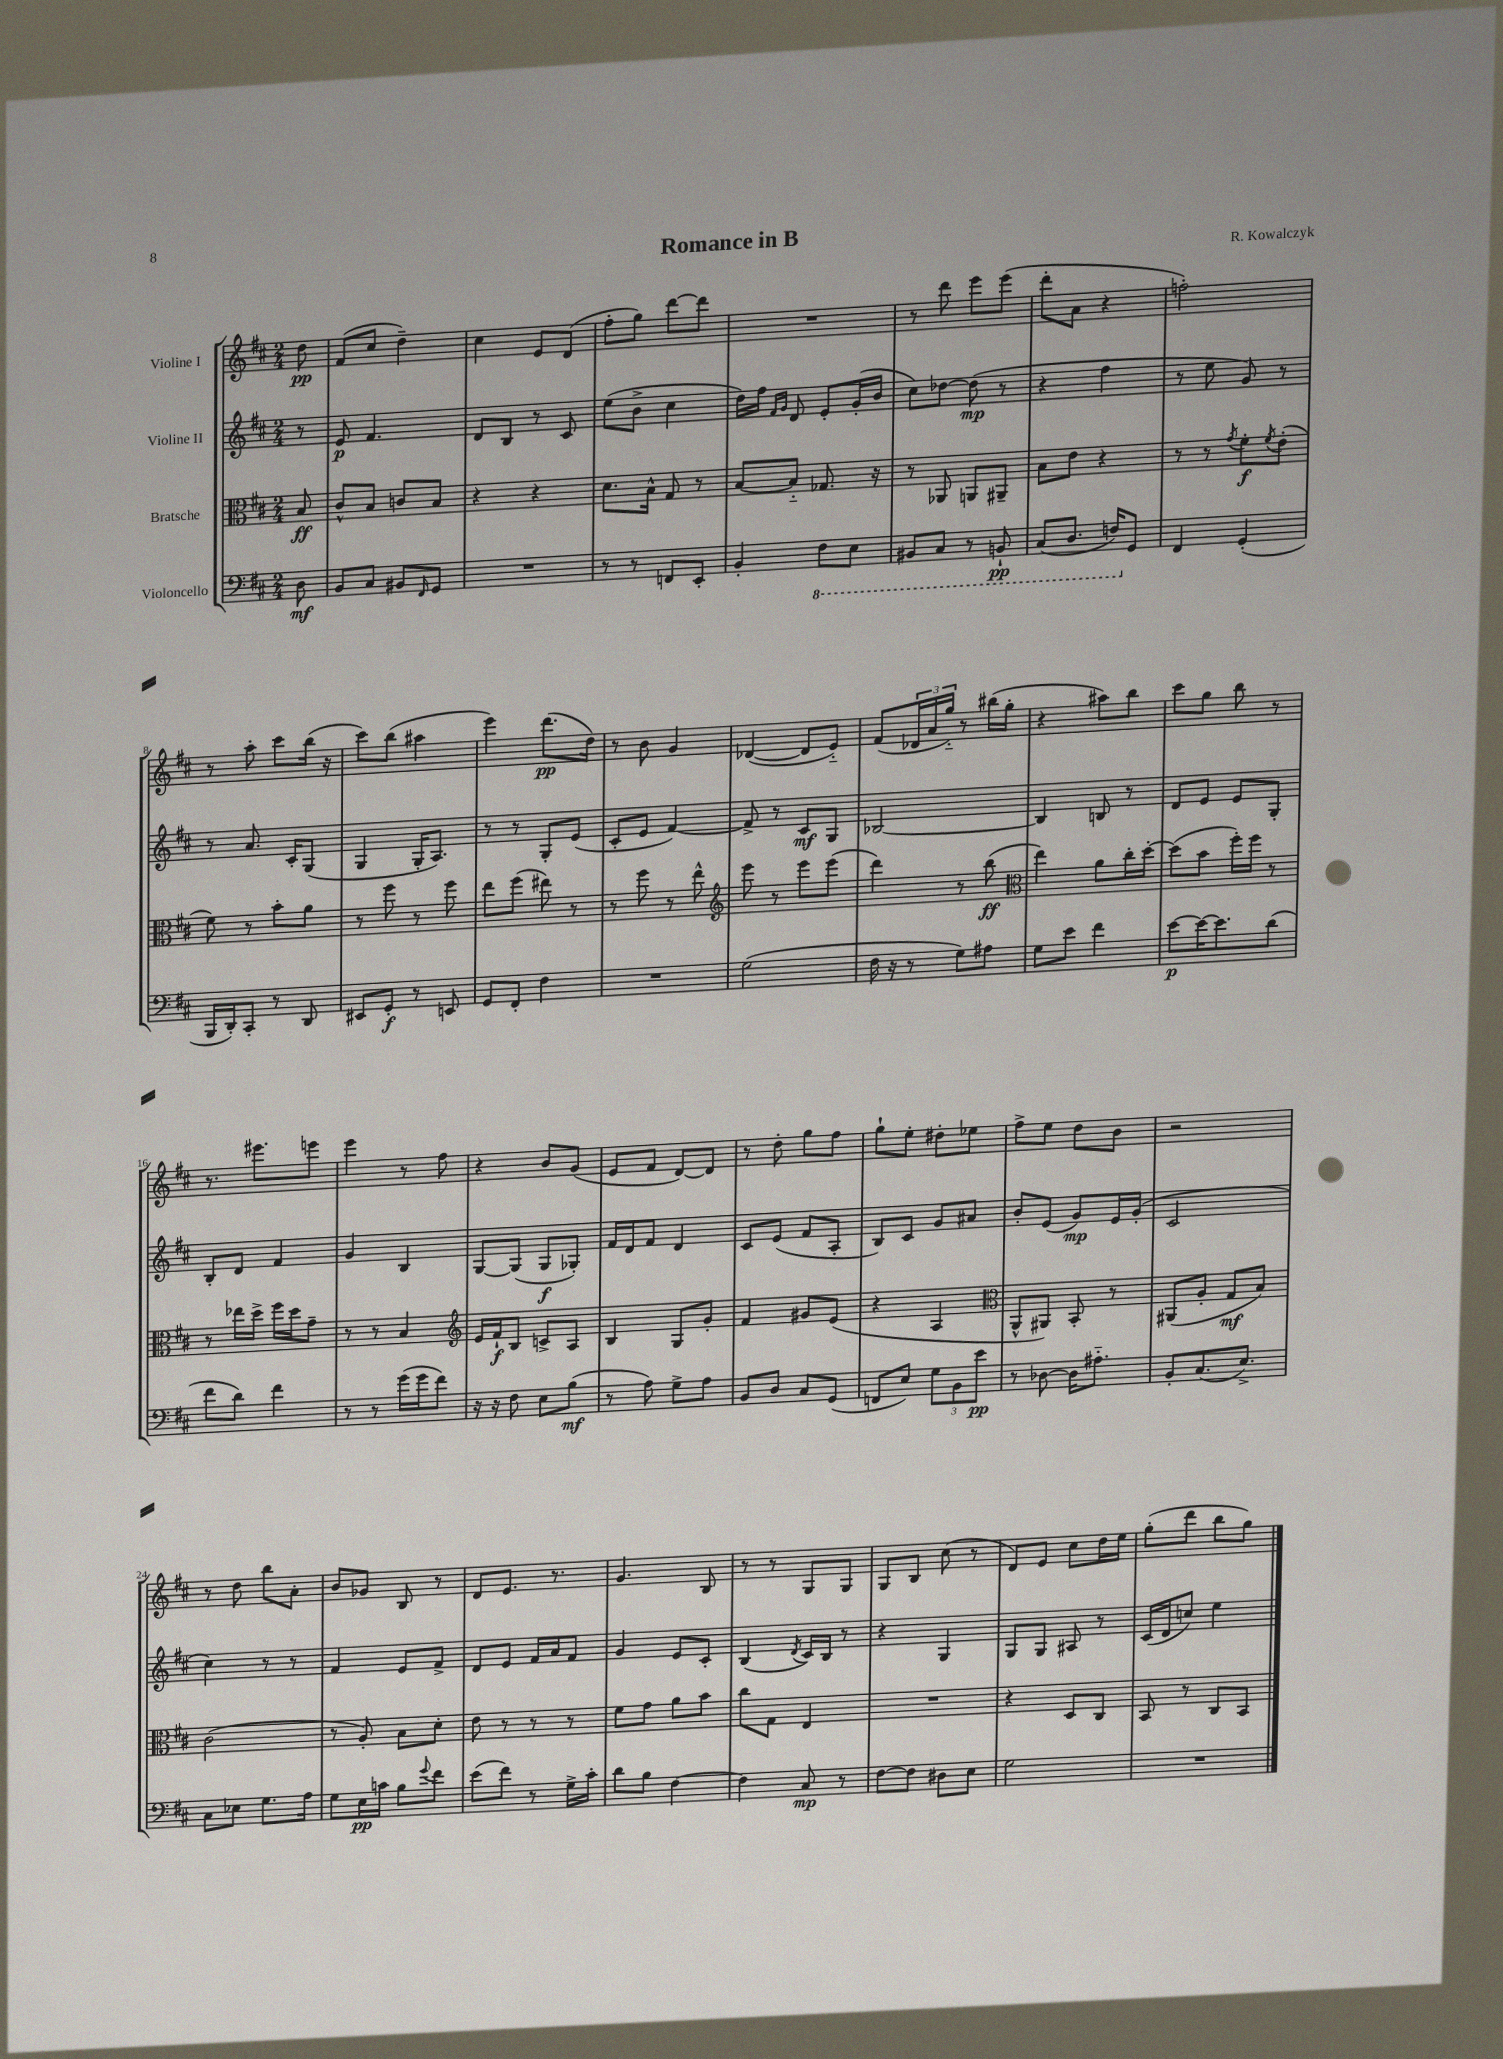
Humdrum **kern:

**kern	**dynam	**kern	**dynam	**kern	**dynam	**kern	**dynam
*part4	*part4	*part3	*part3	*part2	*part2	*part1	*part1
*staff4	*staff4	*staff3	*staff3	*staff2	*staff2	*staff1	*staff1
*I"Violoncello	*	*I"Bratsche	*	*I"Violine II	*	*I"Violine I	*
*clefF4	*	*clefC3	*	*clefG2	*	*clefG2	*
*k[f#c#]	*	*k[f#c#]	*	*k[f#c#]	*	*k[f#c#]	*
*M2/4	*	*M2/4	*	*M2/4	*	*M2/4	*
=	=	=	=	=	=	=	=
8D\	mf	8B/	ff	8r	.	8dd\	pp
=1	=1	=1	=1	=1	=1	=1	=1
8BB/L	.	8c#^^/L	.	8e/	p	(8f#/L	.
8C#/J	.	8B/J	.	4.f#/	.	8cc#/J	.
8BB#X/L	.	8cn/L	.	.	.	4dd~\)	.
16qqFF#/	.	.	.	.	.	.	.
8GG/J	.	8B/J	.	.	.	.	.
=2	=2	=2	=2	=2	=2	=2	=2
2r	.	4r	.	8d/L	.	4cc#\	.
.	.	.	.	8B/J	.	.	.
.	.	4r	.	8r	.	8e/L	.
.	.	.	.	8c#/	.	(8d/J	.
=3	=3	=3	=3	=3	=3	=3	=3
8r	.	8.d\L	.	(8ee\L	.	8ff#'\L	.
8r	.	.	.	8b^\J	.	8gg\J)	.
.	.	16B^^\Jk	.	.	.	.	.
8FFn/L	.	8G/	.	4cc#\	.	[8ddd\L	.
8EE'/J	.	8r	.	.	.	8ddd\J]	.
=4	=4	=4	=4	=4	=4	=4	=4
4BB'/	.	[8B/L	.	16dd\LL)	.	2r	.
.	.	.	.	16ff#\JJ	.	.	.
.	.	.	.	16qqf#/LL	.	.	.
.	.	.	.	16qqg/JJ	.	.	.
.	.	8B/J]	.	8d/	.	.	.
*8ba	*	*	*	*	*	*	*
8FF#\L	.	8.G-X/	.	8e'/L	.	.	.
8EE\J	.	.	.	(16g'/L	.	.	.
.	.	16r	.	16b/JJ	.	.	.
=5	=5	=5	=5	=5	=5	=5	=5
8BBB#X/L	.	8r	.	8cc#\L)	.	8r	.
8CC#/J	.	8AA-X/	.	[8dd-X\J	.	8ddd\	.
8r	.	8AAn/L	.	(8dd-\]	mp	8eee\L	.
8BBBn`/	pp	8AA#X~/J	.	8r	.	(8eee\J	.
=6	=6	=6	=6	=6	=6	=6	=6
(8CC#/L	.	8B\L	.	4r	.	8ddd'\L	.
8.DD/J	.	8e\J	.	.	.	8a\J	.
.	.	4r	.	4ff#\	.	4r	.
16FFn/KL)	.	.	.	.	.	.	.
*X8ba	*	*	*	*	*	*	*
8GG/J	.	.	.	.	.	.	.
=7	=7	=7	=7	=7	=7	=7	=7
4FF#/	.	8r	.	8r	.	2ffn'\)	.
.	.	8r	.	8ee\	.	.	.
.	.	8qg/	.	.	.	.	.
(4GG'/	.	8f#'\L	f	8g/)	.	.	.
.	.	8qf#/	.	.	.	.	.
.	.	(8e'\J	.	8r	.	.	.
!!LO:LB:g=z
=8	=8	=8	=8	=8	=8	=8	=8
16BBB/LL	.	8f#\)	.	8r	.	8r	.
16DD'/J)	.	.	.	.	.	.	.
8CC#'/J	.	8r	.	8.a/	.	8aa'\	.
8r	.	8b'\L	.	.	.	8ccc#\L	.
.	.	.	.	16c#'/KL	.	.	.
8DD/	.	8a\J	.	(8G/J	.	(16bb\Jk	.
.	.	.	.	.	.	16r	.
=9	=9	=9	=9	=9	=9	=9	=9
8EE#X/L	.	8r	.	4G/	.	8ccc#\L)	.
8GG'/J	f	8ff#\	.	.	.	(8bb\J	.
8r	.	8r	.	16G'/KL	.	4aa#X\	.
.	.	.	.	8.A/J)	.	.	.
8EEn/	.	8ff#\	.	.	.	.	.
=10	=10	=10	=10	=10	=10	=10	=10
8GG/L	.	8ee\L	.	8r	.	4eee\)	.
8FF#'/J	.	(8ff#\J	.	8r	.	.	.
4F#\	.	8ee#X\)	.	8G'/L	.	(8.ddd\L	pp
.	.	8r	.	(8e/J	.	.	.
.	.	.	.	.	.	16dd\Jk)	.
=11	=11	=11	=11	=11	=11	=11	=11
2r	.	8r	.	8c#'/L	.	8r	.
.	.	8ff#\	.	8e/J	.	8b\	.
.	.	8r	.	[4f#/)	.	4g/	.
.	.	8ee^^\	.	.	.	.	.
=12	=12	=12	=12	=12	=12	=12	=12
*	*	*clefG2	*	*	*	*	*
(2G\	.	8eee\	.	8f#^/]	.	([4d-X/	.
.	.	8r	.	8r	.	.	.
.	.	8eee\L	.	8c#/L	mf	8d-/L]	.
.	.	(8eee\J	.	8G/J	.	8e/J)	.
=13	=13	=13	=13	=13	=13	=13	=13
16F#\	.	4ddd\)	.	[2B-X/	.	(8f#/L	.
16r	.	.	.	.	.	.	.
8r	.	.	.	.	.	24d-X/L	.
.	.	.	.	.	.	24a/	.
.	.	.	.	.	.	24gg/JJ)	.
8G\L)	.	8r	.	.	.	8r	.
8A#X\J	.	(8bb\	ff	.	.	(16bb#X\LL	.
.	.	.	.	.	.	16gg'\JJ	.
=14	=14	=14	=14	=14	=14	=14	=14
*	*	*clefC3	*	*	*	*	*
8G\L	.	4ee\)	.	4B-/]	.	4r	.
8e\J	.	.	.	.	.	.	.
4f#\	.	8a\L	.	8Bn/	.	8aa#X\L)	.
.	.	16cc#'\L	.	8r	.	8bb\J	.
.	.	[16dd'\JJ	.	.	.	.	.
=15	=15	=15	=15	=15	=15	=15	=15
[8e\L	p	(8dd\L]	.	8d/L	.	8ccc#\L	.
16e\K_	.	8b\J	.	8e/J	.	8gg\J	.
8.e\]	.	.	.	.	.	.	.
.	.	16ff#'\LL)	.	8e/L	.	8bb\	.
.	.	16ff#\JJ	.	.	.	.	.
(8d\J	.	8r	.	8G'/J	.	8r	.
!!LO:LB:g=z
=16	=16	=16	=16	=16	=16	=16	=16
8f#\L	.	8r	.	8B'/L	.	8.r	.
8d\J)	.	16ee-X\LL	.	8d/J	.	.	.
.	.	16dd^\JJ	.	.	.	8.eee#X\L	.
4f#\	.	16ff#\LL	.	4f#/	.	.	.
.	.	16dd\J	.	.	.	.	.
.	.	8g~\J	.	.	.	8eeen\J	.
=17	=17	=17	=17	=17	=17	=17	=17
8r	.	8r	.	4g/	.	4eee\	.
8r	.	8r	.	.	.	.	.
(16g\LL	.	4B/	.	4B/	.	8r	.
16g\J	.	.	.	.	.	.	.
8f#\J)	.	.	.	.	.	8ff#\	.
=18	=18	=18	=18	=18	=18	=18	=18
*	*	*clefG2	*	*	*	*	*
16r	.	16e/LL	.	[8G/L	.	4r	.
16r	.	16f#`/J	f	.	.	.	.
8F#\	.	8B/J	.	(8G/J]	.	.	.
8E\L	.	8cn^/L	.	8G/L	f	8b/L	.
(8B\J	mf	8A/J	.	8G-X'/J)	.	(8g/J	.
=19	=19	=19	=19	=19	=19	=19	=19
8r	.	4B/	.	16f#/LL	.	8e/L	.
.	.	.	.	16d/J	.	.	.
8A\)	.	.	.	8f#/J	.	8f#/J	.
8G^\L	.	8G/L	.	4d/	.	[8d/L)	.
8A\J	.	8g'/J	.	.	.	8d/J]	.
=20	=20	=20	=20	=20	=20	=20	=20
8BB/L	.	4f#/	.	8c#/L	.	8r	.
8D/J	.	.	.	(8e/J	.	8dd'\	.
8C#/L	.	8g#X/L	.	8f#/L	.	8gg\L	.
(8GG/J	.	(8e/J	.	8A'/J	.	8ff#\J	.
=21	=21	=21	=21	=21	=21	=21	=21
8FFn/L	.	4r	.	8B/L)	.	8gg`\L	.
8E/J)	.	.	.	8c#/J	.	8ee'\J	.
12G\L	.	4A/	.	8g/L	.	8dd#X'\L	.
12BB\	.	.	.	.	.	.	.
.	.	.	.	8a#X/J	.	8ee-X\J	.
12e\J	pp	.	.	.	.	.	.
=22	=22	=22	=22	=22	=22	=22	=22
*	*	*clefC3	*	*	*	*	*
8r	.	8AA^^/L	.	8b'/L	.	8ff#^\L	.
[8D-X\	.	8AA#X/J)	.	(8e/J	.	8ee\J	.
16D-\KL]	.	8BB'/	.	8g/L)	mp	8dd\L	.
8.A#X\J	.	.	.	.	.	.	.
.	.	8r	.	16e/L	.	8b\J	.
.	.	.	.	(16g'/JJ	.	.	.
=23	=23	=23	=23	=23	=23	=23	=23
8BB'/L	.	(8AA#X/L	.	2c#/	.	2r	.
(8.C#/	.	8A'/J	.	.	.	.	.
.	.	8G/L	mf	.	.	.	.
8.E^/J)	.	.	.	.	.	.	.
.	.	8B/J)	.	.	.	.	.
!!LO:LB:g=z
=24	=24	=24	=24	=24	=24	=24	=24
8C#\L	.	(2c#\	.	4cc#\)	.	8r	.
8E-X\J	.	.	.	.	.	8dd\	.
8.G\L	.	.	.	8r	.	8bb\L	.
.	.	.	.	8r	.	8a'\J	.
16A\Jk	.	.	.	.	.	.	.
=25	=25	=25	=25	=25	=25	=25	=25
8G\L	.	8r	.	4f#/	.	8b/L	.
16E\L	pp	8A'/)	.	.	.	8g-X/J	.
16cn\JJ	.	.	.	.	.	.	.
8B\L	.	8B\L	.	8e/L	.	8B/	.
8qqg/	.	.	.	.	.	.	.
8f#\J	.	8d'\J	.	8f#^/J	.	8r	.
=26	=26	=26	=26	=26	=26	=26	=26
(8e\L	.	8e\	.	8d/L	.	8d/L	.
8f#\J)	.	8r	.	8e/J	.	8.e/J	.
8r	.	8r	.	16f#/LL	.	.	.
.	.	.	.	16a/J	.	8.r	.
16G^\LL	.	8r	.	8f#/J	.	.	.
16c#'\JJ	.	.	.	.	.	.	.
=27	=27	=27	=27	=27	=27	=27	=27
8d\L	.	8f#\L	.	4g/	.	4.g/	.
8B\J	.	8g\J	.	.	.	.	.
[4F#\	.	8a\L	.	8e/L	.	.	.
.	.	8b\J	.	8c#'/J	.	8B/	.
=28	=28	=28	=28	=28	=28	=28	=28
4F#\]	.	8cc#\L	.	(4B/	.	8r	.
.	.	8G\J	.	.	.	8r	.
.	.	.	.	8qd/	.	.	.
8C#/	mp	4E/	.	16c#/LL)	.	8G/L	.
.	.	.	.	16B/JJ	.	.	.
8r	.	.	.	8r	.	8G/J	.
=29	=29	=29	=29	=29	=29	=29	=29
[8F#\L	.	2r	.	4r	.	8G/L	.
8F#\J]	.	.	.	.	.	8B/J	.
8D#X\L	.	.	.	4G/	.	(8cc#\	.
8E\J	.	.	.	.	.	8r	.
=30	=30	=30	=30	=30	=30	=30	=30
2G\	.	4r	.	8G/L	.	8d/L)	.
.	.	.	.	8G/J	.	8e/J	.
.	.	8D/L	.	8A#X/	.	8cc#\L	.
.	.	8C#/J	.	8r	.	16dd\L	.
.	.	.	.	.	.	16ee\JJ	.
=31	=31	=31	=31	=31	=31	=31	=31
2r	.	8BB/	.	(16c#/LL	.	(8gg'\L	.
.	.	.	.	16d/J	.	.	.
.	.	8r	.	8ccn/J)	.	8ddd\J	.
.	.	8C#/L	.	4ee\	.	8bb\L	.
.	.	8BB/J	.	.	.	8gg\J)	.
==	==	==	==	==	==	==	==
*-	*-	*-	*-	*-	*-	*-	*-
